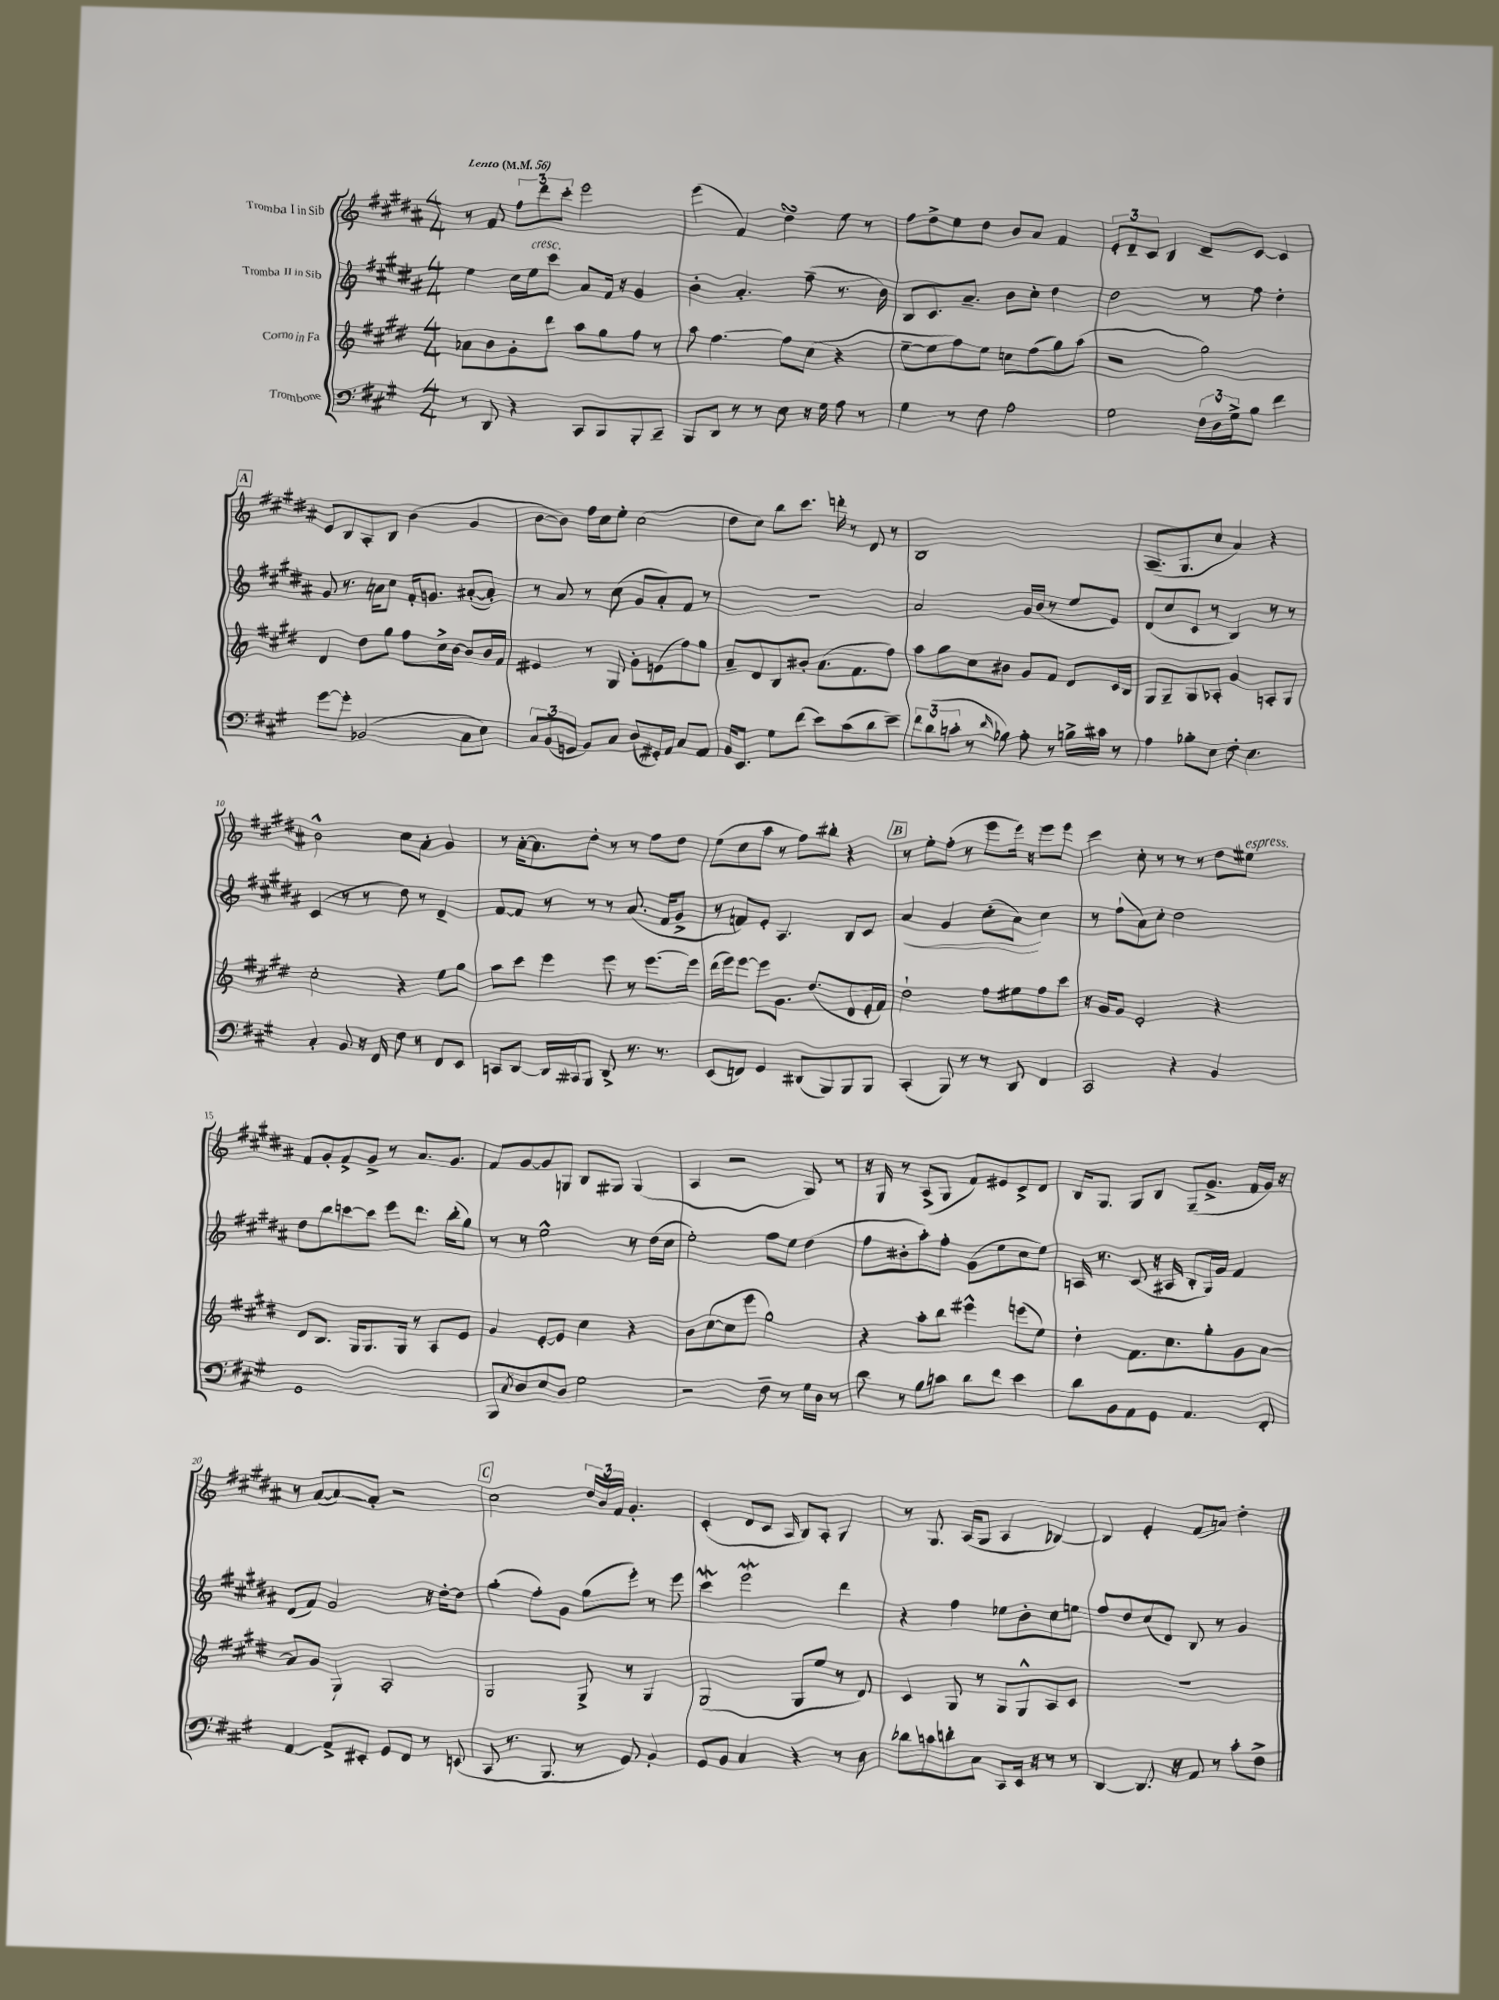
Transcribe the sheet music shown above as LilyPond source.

<<
\new StaffGroup <<
\new Staff = "s0" \with { instrumentName = "Tromba I in Sib" } {
    \clef treble \key b \major \numericTimeSignature \time 4/4 \tempo "Lento" 4 = 56
    r8 fis'8 \tuplet 3/2 { fis''8 dis'''8 cis'''8-. } e'''2 |
    e'''4( fis'4) dis''4\turn e''8 r8 |
    fis''8 dis''8-> e''8 dis''8 b'8 ais'8 fis'4 |
    \tuplet 3/2 { e'8-. dis'8-- cis'8 } b4 dis'8-- cis'8~ cis'4 |
    \mark \markup { \box "A" } e'8 b8 ais8-. b8 b'4( gis'4 |
    b'8~ b'8) fis''16 cis''16 e''8-. cis''2( |
    dis''8 cis''8) b''8 cis'''8. d'''16-. r8 dis'8 r8 |
    b1 |
    ais8.--( gis8. cis''8 ais'4) r4 |
    b'2-^ cis''8 ais'8-. gis'4 |
    r8 ais'16~-. ais'8. dis''8-. r8 r8 fis''8 dis''8 |
    e''8( cis''8 ais''8 r8 fis''8) bis''8-. r4 |
    \mark \markup { \box "B" } r8 e''8-. fis''8-.( r8 e'''8 e'''16) r16 e'''8 e'''8 |
    cis'''4 cis''8-. r8 r8 r8 dis''8 eis''8^\markup { \italic "espress." } |
    fis'8 gis'8-. fis'8-> gis'8-> r8 ais'8. gis'8. |
    fis'8 gis'8~ gis'8 g8 b8 gis8 gis4( |
    ais4 r2 gis8) r8 |
    r16 gis16 r8 ais8->( gis8 fis'8) eis'8 cis'8-> dis'8 |
    b16 gis8. gis8 b8 gis8--( gis'8.-> fis'16 gis'16) r16 |
    r8 ais'8~( ais'8~) ais'8-. r2 |
    \mark \markup { \box "C" } cis''2 \tuplet 3/2 { dis''16 b'16 fis'16 } gis'4.-. |
    cis'4-.( dis'8 cis'8 \grace { ais16 } b8) ais8-. gis4 |
    r8 gis8. ais16( gis8 ais4 bes4~) |
    bes4 e'4-. fis'8( a'8) dis''4-. \bar "|." |
}
\new Staff = "s1" \with { instrumentName = "Tromba II in Sib" } {
    \clef treble \key b \major \numericTimeSignature \time 4/4
    e''4 cis''16 e''16^\markup { \italic "cresc." } cis'''8 ais'8 fis'16 r16 gis'4 |
    b'4-. ais'4.-. fis''8--( r8. b'16) |
    b8 cis'8. ais'8.-- b'8 cis''8-. dis''4 |
    dis''2 r8 fis''8 dis''4-. |
    \mark \markup { \box "A" } gis'8 r8. a'16 cis''8 fis'16-. g'8. ais'8~-.( ais'8-.) |
    r8 ais'8 r8 cis''8( gis'8 ais'8-.) fis'8 r8 |
    R1 |
    ais'2 gis'16 b'16( r8 e''8 e'8) |
    dis'8( cis''8 cis'8 r8 b4) r8 r8 |
    cis'4( r8 r8 dis''8) r8 dis'4-- |
    fis'8~ fis'8 r8 r8 r8 ais'8.( fis'16 gis'8-> |
    r8 f'8) e'8-. ais4. b8 cis'8 |
    \mark \markup { \box "B" } ais'4\< gis'4 cis''8-.( ais'8\!) cis''4 |
    r8 fis''8-!( ais'8) cis''8-. dis''2 |
    dis''8 b''8 c'''8~ c'''8 e'''8 dis'''8. b''16-.( gis''8) |
    r8 r8 e''2-^ r8 dis''16( cis''16 |
    e''2-.) fis''8 e''8 dis''4( |
    fis''8 bis'8-. ais''8-.) fis''8-. gis'8( e''8 cis''8 e''8) |
    a16 r8. cis'8( r16 ais16 b8-. gis16) gis'16 fis'4 |
    dis'8( fis'8) gis'2 r16 dis''16~-. dis''8 |
    \mark \markup { \box "C" } gis''4-.( fis''8-.) gis'8 gis''8( e'''8-.) r8 e'''8 |
    cis'''4\mordent e'''2\mordent dis'''4 |
    r4 fis''4 ees''8 b'8-. cis''8 e''8 |
    fis''8 dis''8 cis''8( dis'8) b8 r8 gis'4 \bar "|." |
}
\new Staff = "s2" \with { instrumentName = "Corno in Fa" } {
    \clef treble \key e \major \numericTimeSignature \time 4/4
    aes'8 b'8 gis'8-. dis'''8 a''8 gis''8 fis''8 r8 |
    a''8 fis''4.~ fis''8 cis''8( r4 |
    e''8~-- e''8 fis''8) e''8 c''8 fis''8( gis''8) a''8( |
    r2 gis''2) |
    \mark \markup { \box "A" } dis'4 dis''8 gis''8 fis''8 cis''16-> b'16~ b'8 b'16 fis'16 |
    eis'4 r8 gis8 gis'8-. e'8( fis''8) gis''8 |
    a'8-- dis'8 b8 bis'8-. a'8.( fis'8. fis''8) |
    a''8 gis''8 cis''8 bis'8 gis'8 fis'8 dis'8 cis'16 b16 |
    gis8 gis8-- gis8 aes8-. gis'4 a8-. gis8 |
    cis''2-. r4 e''8 gis''8 |
    a''8 cis'''8 e'''4 e'''8 r8 e'''8.~ e'''16 |
    dis'''16( e'''16) e'''8~ e'''8 gis'8. dis''8.( dis'8 e'16-. fis'16) |
    \mark \markup { \box "B" } dis''2-! fis''8 eis''8 fis''8 cis'''8 |
    r16 gis'16 gis'8 e'2-. r4 |
    dis'8 b8. gis16 gis8. gis16 r8 a8 e'8 |
    gis'4 e'8~-. e'8 cis''4 r4 |
    b'8 cis''8~( cis''8 e'''8 gis''2) |
    r4 a''8-. b''8 eis'''4-^ e'''8( e''8) |
    dis''4-. fis'8. cis''8. gis''8-. gis'8 a'8~ |
    a'8 gis'8 gis4-! a2-. |
    \mark \markup { \box "C" } gis2 gis8-> r8 gis4 |
    gis2( gis8 e''8 r8 dis'8) |
    cis'4 gis8 r8 gis8 gis8-^ a8 cis'8 |
    R1 \bar "|." |
}
\new Staff = "s3" \with { instrumentName = "Trombone" } {
    \clef bass \key a \major \numericTimeSignature \time 4/4
    r8 d,8 r4 cis,8 b,,8 b,,8-. cis,8-- |
    b,,8 d,8 r8 r8 e8 r16 gis16 a8 r8 |
    gis4 r8 fis8 a2 |
    gis2 \tuplet 3/2 { fis16 d16 gis16-> } b8 fis'4 |
    \mark \markup { \box "A" } gis'8~ gis'8-. bes,2( cis8 e8) |
    \tuplet 3/2 { cis8 b,8( g,8 } b,8) cis8 d8( gis,16-.) a,16 cis8 a,8 |
    b,16 e,8. gis8 fis'8( e'8) cis'8( d'8 e'8--) |
    \tuplet 3/2 { fis'8 d'8( c'8-. } r8 \grace { d'16 } bes8) a8-. r8 b16-> cis'16 r8 |
    a4 bes8-. e8 fis8-. e4. |
    cis4-. b,8 r16 fis,16 fis8 r8 fis,8 e,8 |
    c,8 d,8~ d,16 cis,16 b,,8 d,8-> r8. r8. |
    e,8( f,8) gis,4 dis,8( b,,8) b,,8 b,,8 |
    \mark \markup { \box "B" } cis,4-.( b,,8) r8 r8 d,8 fis,4 |
    cis,2 r4 b,4 |
    gis,1 |
    b,,8 \acciaccatura { cis8 } d8 e8 d8 gis2 |
    r2 fis8-- r8 gis16 d16 r8 |
    d'8 r8 b8 c'8 d'8 fis'8 e'4 |
    d'8 b,8 a,8 gis,8 a,4. fis,8-. |
    a,4~ a,8-> eis,8-. gis,8 fis,8 r8 e,8( |
    \mark \markup { \box "C" } cis,8 r8. b,,8. r8 gis,8) b,4-. |
    gis,8 b,8 cis4 r4 r8 d8 |
    des'8 c'8 d'8-. cis8 cis,8 e,16 r16 r8 r8 |
    d,4~ d,8. r16 a,8 r8 cis'8-. fis8-> \bar "|." |
}
>>
>>
